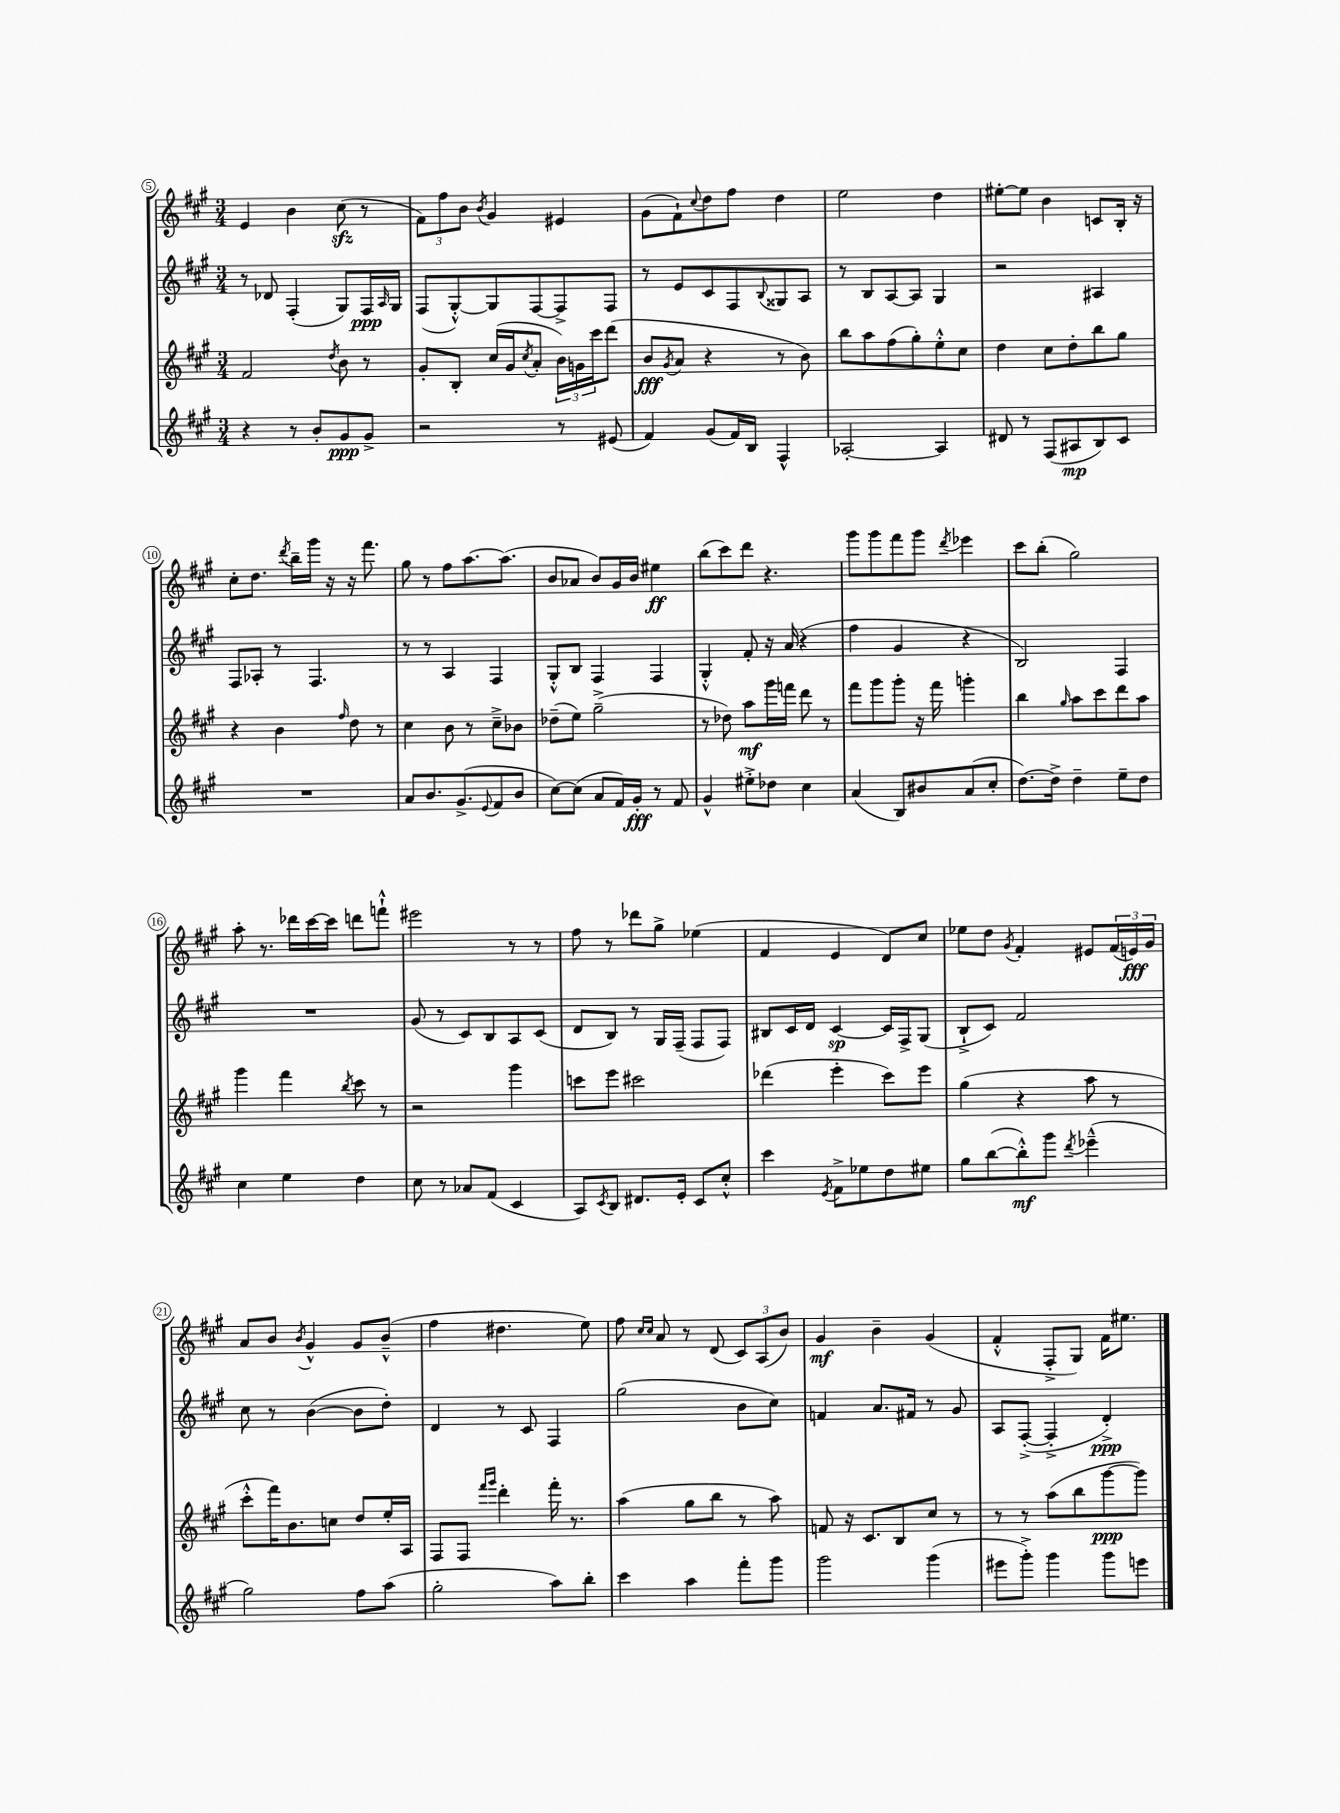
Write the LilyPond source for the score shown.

<<
\new StaffGroup <<
\new Staff = "s0" {
    \clef treble \key a \major \numericTimeSignature \time 3/4
    e'4 b'4 cis''8\sfz( r8 |
    \tuplet 3/2 { fis'8) fis''8 b'8 } \acciaccatura { b'8 } gis'4 eis'4 |
    gis'8( fis'8-!) \appoggiatura { cis''8 } d''8 fis''8 d''4 |
    e''2 d''4 |
    eis''8~-. eis''8 b'4 c'8 b16-. r16 |
    cis''8-. d''8. \acciaccatura { d'''8 } b''16-- gis'''16 r16 r16 fis'''8. |
    gis''8 r8 fis''8 a''8.~ a''8.( |
    b'8 aes'8 b'8) gis'16 b'16 eis''4\ff |
    b''8( cis'''8) d'''8 r4. |
    gis'''8 gis'''8 fis'''8 gis'''8 \acciaccatura { d'''8 } ees'''4 |
    cis'''8 b''8-.( gis''2) |
    a''8-. r8. des'''16 cis'''16~ cis'''16 d'''8 f'''8-!-^ |
    eis'''2 r8 r8 |
    fis''8 r8 des'''8 gis''8-> ees''4( |
    fis'4 e'4 d'8) cis''8 |
    ees''8 d''8 \acciaccatura { gis'8 } fis'4-. eis'8 \tuplet 3/2 { fis'16( e'16\fff) gis'16 } |
    a'8 b'8 \acciaccatura { b'8 } gis'4-^ gis'8 b'8---^( |
    fis''4 dis''4. e''8) |
    fis''8 \grace { cis''16 cis''16 } a'8 r8 d'8( \tuplet 3/2 { cis'8) a8( b'8) } |
    gis'4\mf b'4-- gis'4( |
    fis'4-.-^ fis8-.-> gis8) fis'16 eis''8. \bar "|." |
}
\new Staff = "s1" {
    \clef treble \key a \major \numericTimeSignature \time 3/4
    r8 des'8 fis4-.( gis8) fis16\ppp \grace { a16 } gis16 |
    fis8( gis8~-.-^) gis8 fis8~ fis8-> fis8 |
    r8 e'8 cis'8 fis8 \appoggiatura { b8 } gisis8 a8 |
    r8 b8 a8~ a8 gis4 |
    r2 ais4 |
    fis8 aes8-. r8 fis4. |
    r8 r8 a4 fis4 |
    gis8-.-^ b8 fis4 fis4 |
    gis4-.-^ fis'8-. r16 a'16( r4 |
    fis''4 gis'4 r4 |
    b2) fis4 |
    R2. |
    gis'8( r8 cis'8) b8 a8 cis'8( |
    d'8 b8) r8 gis16 fis16--( fis8 fis8) |
    bis8 cis'16 d'16 cis'4~\sp cis'16 fis16-> gis8( |
    b8-!-> cis'8) fis'2 |
    cis''8 r8 b'4~( b'8 d''8-.) |
    d'4 r8 cis'8 fis4 |
    gis''2( b'8 cis''8) |
    f'4 a'8. fis'16 r8 gis'8 |
    a8 fis8~-.->( fis4-.-> d'4-.->\ppp) \bar "|." |
}
\new Staff = "s2" {
    \clef treble \key a \major \numericTimeSignature \time 3/4
    fis'2 \acciaccatura { d''8 } b'8 r8 |
    gis'8-. b8-. cis''16( gis'16 \acciaccatura { cis''8 } a'8-. \tuplet 3/2 { b'16) g'16 cis'''16 } d'''8( |
    b'8\fff \acciaccatura { gis'8 } a'8 r4 r8 b'8) |
    b''8 a''8 fis''8( gis''8-.) e''8-.-^ cis''8 |
    d''4 cis''8 d''8-. b''8 gis''8 |
    r4 b'4 \grace { fis''16 } d''8 r8 |
    cis''4 b'8 r8 cis''8---> bes'8 |
    des''8--( e''8) gis''2--->( |
    r8 des''8) a''8\mf gis'''16 f'''16 d'''8 r8 |
    fis'''8 gis'''8 gis'''8-. r16 fis'''16 g'''4-. |
    b''4 \grace { gis''16 } a''8 cis'''8 d'''8 a''8 |
    gis'''4 fis'''4 \acciaccatura { b''8 } cis'''8 r8 |
    r2 gis'''4 |
    c'''8 e'''8 cis'''2 |
    des'''4( e'''4-. cis'''8) e'''8 |
    gis''4( r4 a''8 r8 |
    cis'''8-.-^ fis'''16) b'8. c''8 d''8 e''16-. a16 |
    fis8 fis8 \grace { fis'''16 gis'''16 } d'''4-. fis'''16-. r8. |
    a''4( gis''8 b''8 r8 a''8) |
    f'8 r16 cis'8. b8 cis''8 r8 |
    r8 r8 a''8( b''8 gis'''8~\ppp gis'''8) \bar "|." |
}
\new Staff = "s3" {
    \clef treble \key a \major \numericTimeSignature \time 3/4
    r4 r8 b'8-. gis'8\ppp gis'8-> |
    r2 r8 eis'8( |
    fis'4) gis'8( fis'16) b16 fis4-^ |
    aes2~-. aes4 |
    dis'8 r8 fis8( ais8\mp b8) cis'8 |
    R2. |
    a'8 b'8. gis'8.->( \appoggiatura { e'8 } fis'8 b'8 |
    cis''8~) cis''8( a'8 fis'16) gis'16-.\fff r8 fis'8 |
    gis'4-^ eis''8-.-> des''8 cis''4 |
    a'4( b8) bis'8 a'8( cis''8-. |
    d''8.~) d''16-> d''4-- e''8-- d''8 |
    cis''4 e''4 d''4 |
    cis''8 r8 aes'8 fis'8( cis'4 |
    a8) \acciaccatura { cis'8 } b8 dis'8. e'16-. cis'8 cis''8-.-^ |
    cis'''4 \acciaccatura { e'8 } fis'8-> ees''8 d''8 eis''8 |
    gis''8 b''8~( b''8-.-^\mf) gis'''8 \acciaccatura { d'''8 } ees'''4---^( |
    gis''2) fis''8 a''8( |
    gis''2-. a''8) b''8-. |
    cis'''4 a''4 fis'''8-. gis'''8 |
    gis'''2 gis'''4( |
    eis'''8 gis'''8-.->) gis'''4 gis'''8 e'''8 \bar "|." |
}
>>
>>
\layout { \context { \Score currentBarNumber = #5 \override BarNumber.stencil = #(make-stencil-circler 0.1 0.3 ly:text-interface::print) } }
